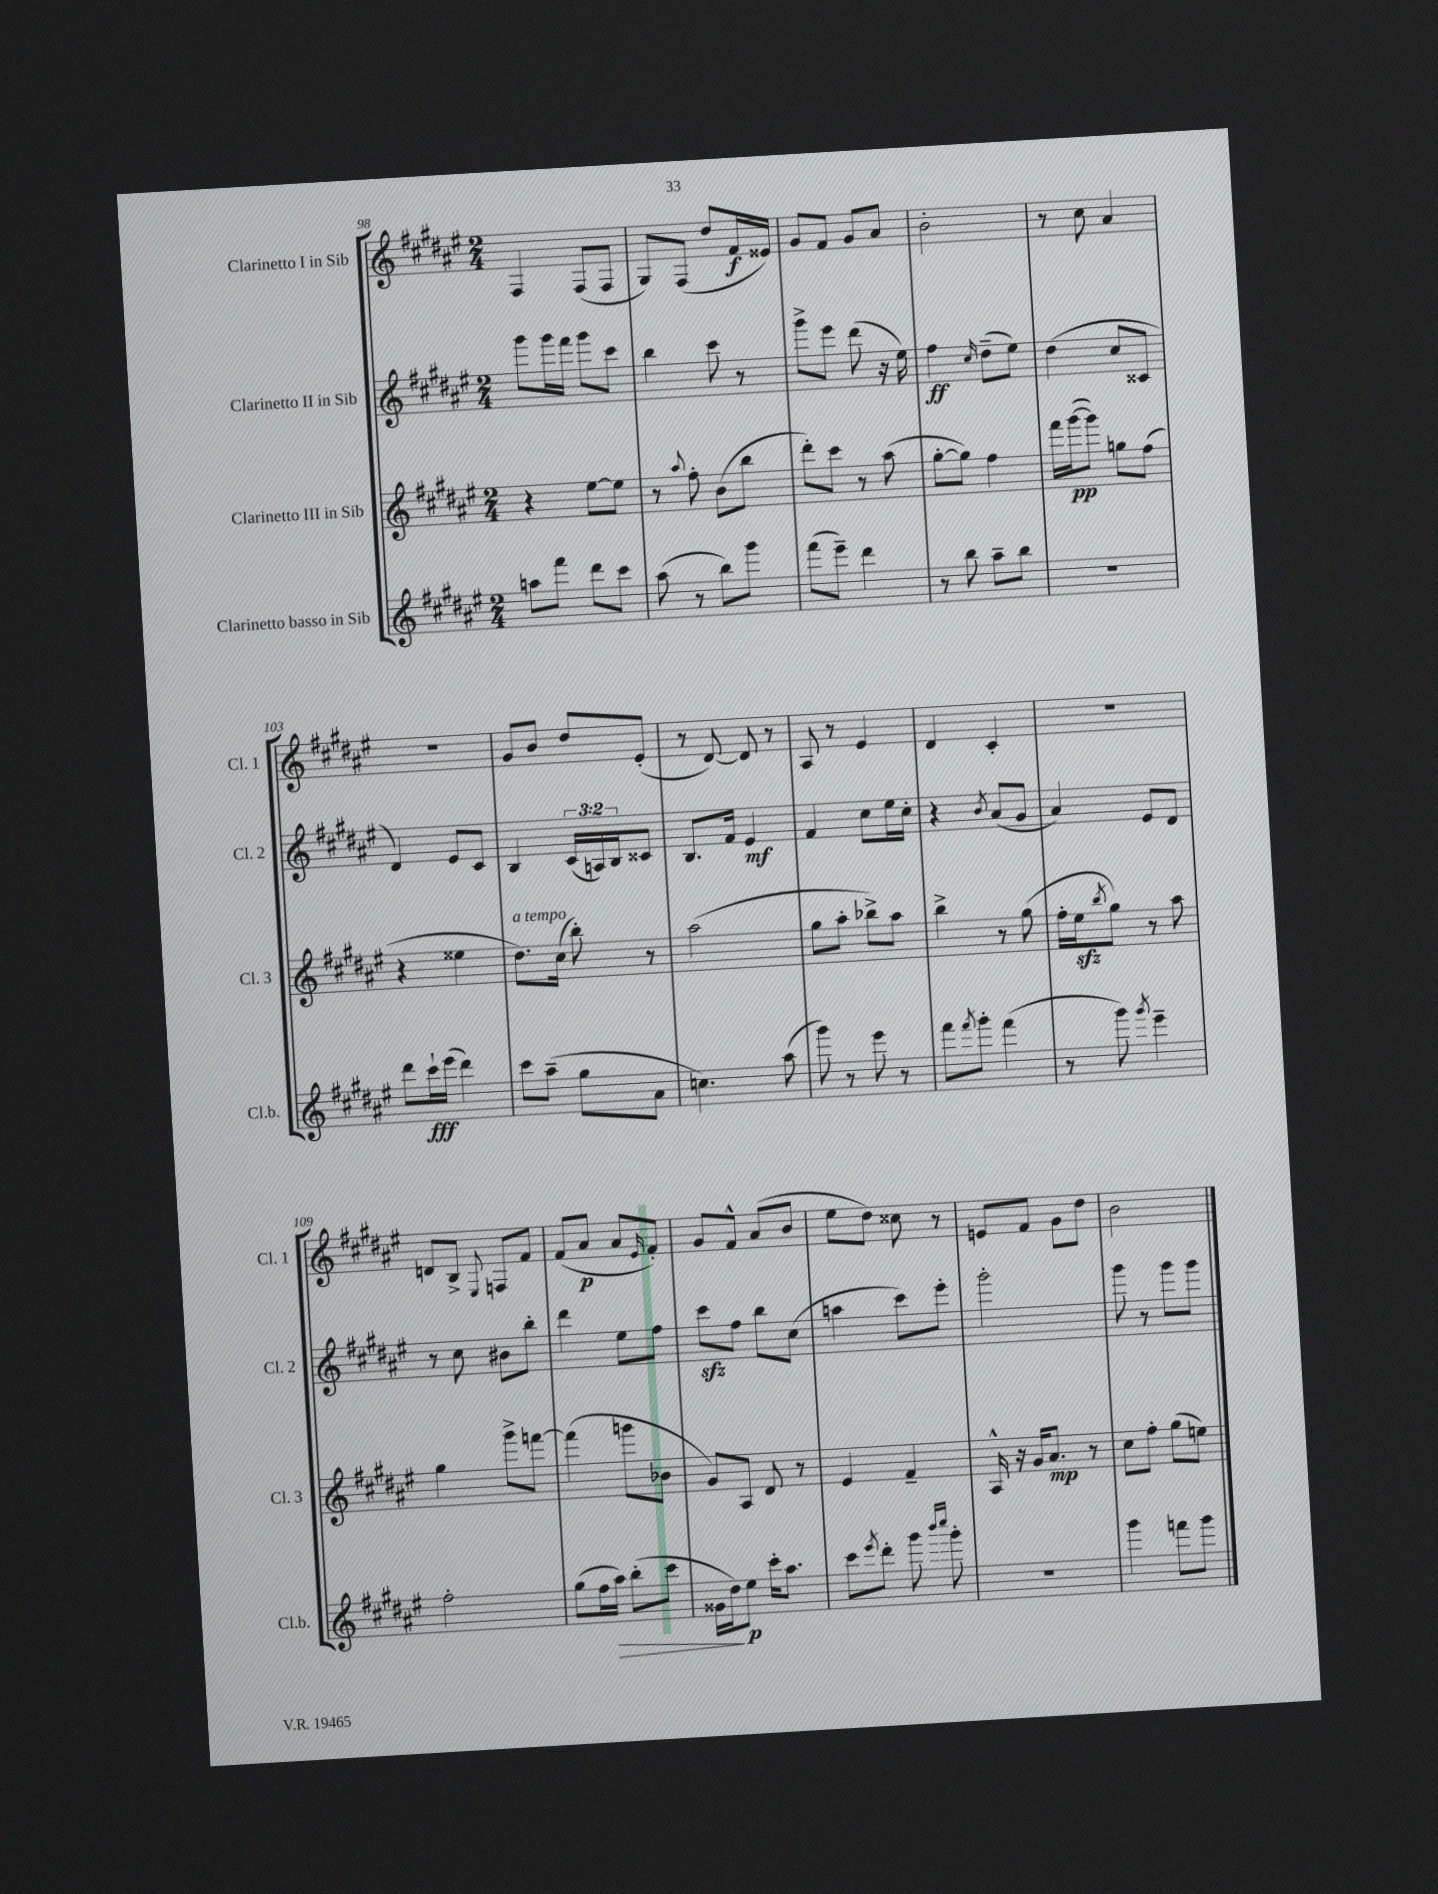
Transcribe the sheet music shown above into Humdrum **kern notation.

**kern	**dynam	**kern	**dynam	**kern	**dynam	**kern	**dynam
*part4	*part4	*part3	*part3	*part2	*part2	*part1	*part1
*staff4	*staff4	*staff3	*staff3	*staff2	*staff2	*staff1	*staff1
*I"Clarinetto basso in Sib	*	*I"Clarinetto III in Sib	*	*I"Clarinetto II in Sib	*	*I"Clarinetto I in Sib	*
*I'Cl.b.	*	*I'Cl. 3	*	*I'Cl. 2	*	*I'Cl. 1	*
*clefG2	*	*clefG2	*	*clefG2	*	*clefG2	*
*k[f#c#g#d#a#e#]	*	*k[f#c#g#d#a#e#]	*	*k[f#c#g#d#a#e#]	*	*k[f#c#g#d#a#e#]	*
*M2/4	*	*M2/4	*	*M2/4	*	*M2/4	*
=98	=98	=98	=98	=98	=98	=98	=98
8aan\L	.	4r	.	8ggg#\L	.	4F#/	.
8fff#\J	.	.	.	16ggg#\L	.	.	.
.	.	.	.	16fff#\JJ	.	.	.
8ddd#\L	.	[8ee#\L	.	8ggg#\L	.	(8F#/L	.
8ccc#\J	.	8ee#\J]	.	8ccc#\J	.	8F#/J	.
=99	=99	=99	=99	=99	=99	=99	=99
(8aa#\	.	8r	.	4bb\	.	8G#/L)	.
.	.	8qqaa#/	.	.	.	.	.
8r	.	8ff#'\	.	.	.	(8F#/J	.
8bb\L)	.	(8b\L	.	8ccc#\	.	8dd#/L	.
8ggg#\J	.	8bb\J	.	8r	.	16f#/L	f
.	.	.	.	.	.	16e##X/JJ)	.
=100	=100	=100	=100	=100	=100	=100	=100
(8fff#\L	.	8ddd#'\L)	.	8ggg#^\L	.	8g#/L	.
8eee#~\J)	.	8ccc#\J	.	8eee#\J	.	8f#/J	.
4ddd#\	.	8r	.	(8ddd#\	.	8g#/L	.
.	.	(8aa#\	.	16r	.	8a#/J	.
.	.	.	.	16ee#\)	.	.	.
=101	=101	=101	=101	=101	=101	=101	=101
8r	.	[8gg#'\L	.	4ff#\	ff	2b'\	.
8bb\	.	8gg#\J])	.	.	.	.	.
.	.	.	.	16qqcc#/	.	.	.
8aa#~\L	.	4ff#\	.	(8dd#~\L	.	.	.
8bb\J	.	.	.	8ee#\J)	.	.	.
=102	=102	=102	=102	=102	=102	=102	=102
2r	.	16fff#\LL	.	(4dd#\	.	8r	.
.	.	([16ggg#\J	pp	.	.	.	.
.	.	8ggg#\J])	.	.	.	8cc#\	.
.	.	8ggn\L	.	8cc#/L	.	4a#/	.
.	.	(8ff#\J	.	8c##X/J	.	.	.
!!LO:LB:g=z
=103	=103	=103	=103	=103	=103	=103	=103
8ddd#\L	.	4r	.	4d#/)	.	2r	.
16ccc#`\L	fff	.	.	.	.	.	.
(16eee#\JJ	.	.	.	.	.	.	.
4ddd#\)	.	4ee##X\	.	8e#/L	.	.	.
.	.	.	.	8c#/J	.	.	.
=104	=104	=104	=104	=104	=104	=104	=104
!	!	!LO:TX:a:i:t=a tempo	!	!	!	!	!
8ccc#\L	.	8.dd#\L)	.	4B/	.	8g#/L	.
(8aa#~\J	.	.	.	.	.	8b/J	.
.	.	(16cc#\Jk	.	.	.	.	.
8gg#\L	.	8bb'\)	.	(24c#/LL	.	8dd#/L	.
.	.	.	.	24An/)	.	.	.
.	.	.	.	24B/J	.	.	.
8a#\J	.	8r	.	8c##X/J	.	(8e#'/J	.
=105	=105	=105	=105	=105	=105	=105	=105
4.ccn\)	.	(2aa#\	.	8.B/L	.	8r	.
.	.	.	.	.	.	[8d#/)	.
.	.	.	.	16f#/Jk	.	.	.
.	.	.	.	4e#/	mf	8d#/]	.
(8aa#\	.	.	.	.	.	8r	.
=106	=106	=106	=106	=106	=106	=106	=106
8ggg#\)	.	8gg#\L	.	4f#/	.	8A#/	.
8r	.	8aa#'\J	.	.	.	8r	.
8eee#\	.	8bb-X^\L)	.	8cc#\L	.	4e#/	.
8r	.	8aa#\J	.	16ee#\L	.	.	.
.	.	.	.	16cc#'\JJ	.	.	.
=107	=107	=107	=107	=107	=107	=107	=107
8fff#\L	.	4bb^\	.	4r	.	4d#/	.
8qfff#/	.	.	.	.	.	.	.
8ggg#'\J	.	.	.	.	.	.	.
.	.	.	.	8qb/	.	.	.
(4fff#\	.	8r	.	(8a#/L	.	4c#'/	.
.	.	(8gg#\	.	8g#/J	.	.	.
=108	=108	=108	=108	=108	=108	=108	=108
8r	.	16ff#'\LL	.	4a#/)	.	2r	.
.	.	16ee#zz\J	.	.	.	.	.
.	.	8qbb/	.	.	.	.	.
8ggg#\)	.	8gg#\J)	.	.	.	.	.
8qggg#/	.	.	.	.	.	.	.
4eee#~\	.	8r	.	8e#/L	.	.	.
.	.	8aa#\	.	8d#/J	.	.	.
!!LO:LB:g=z
=109	=109	=109	=109	=109	=109	=109	=109
2ff#'\	.	4gg#\	.	8r	.	8dn/L	.
.	.	.	.	8cc#\	.	8B^/J	.
.	.	.	.	.	.	8qqE#/	.
.	.	8ggg#^\L	.	8b#X\L	.	8Fn/L	.
.	.	[8fffn\J	.	8bb'\J	.	8f#/J	.
=110	=110	=110	=110	=110	=110	=110	=110
(8gg#\L	.	(4fff\]	.	4ddd#\	.	(8f#/L	.
16ff#\L	.	.	.	.	.	8a#/J	p
!	!LO:HP:b	!	!	!	!	!	!
16aa#\JJ)	>	.	.	.	.	.	.
(8bb'\L	.	8gggn\L	.	8ee#\L	.	8a#/L	.
.	.	.	.	.	.	16qqe#/	.
8ccc#\J	.	8b-X\J	.	8ff#\J	.	8f#'/J)	.
=111	=111	=111	=111	=111	=111	=111	=111
16g##X\LL	.	8g#/L)	.	8ccc#zz\L	.	8g#/L	.
16dd#\J)	.	.	.	.	.	.	.
8ee#\J	] p	8A#/J	.	8ff#\J	.	8f#^^/J	.
16ccc#'\KL	.	8d#/	.	8bb\L	.	(8a#/L	.
8.aa#\J	.	.	.	.	.	.	.
.	.	8r	.	(8cc#\J	.	8b/J	.
=112	=112	=112	=112	=112	=112	=112	=112
8ccc#\L	.	4e#/	.	4aan\	.	8ee#\L	.
8qeee#/	.	.	.	.	.	.	.
8ddd#'\J	.	.	.	.	.	8dd#\J)	.
8ggg#\	.	4f#~/	.	8ccc#\L)	.	8cc##X\	.
16qqbbb/LL	.	.	.	.	.	.	.
16qqcccc#/JJ	.	.	.	.	.	.	.
8ggg#'\	.	.	.	8eee#'\J	.	8r	.
=113	=113	=113	=113	=113	=113	=113	=113
2r	.	16A#^^/	.	2ggg#'\	.	8en/L	.
.	.	16r	.	.	.	.	.
.	.	16g#/KL	.	.	.	8f#/J	.
.	.	8.a#/J	mp	.	.	.	.
.	.	.	.	.	.	8g#\L	.
.	.	8r	.	.	.	8dd#\J	.
=114	=114	=114	=114	=114	=114	=114	=114
4ggg#\	.	8cc#\L	.	8ggg#\	.	2b\	.
.	.	8ff#'\J	.	8r	.	.	.
8fffn\L	.	(8gg#\L	.	8ggg#\L	.	.	.
8ggg#\J	.	8een\J)	.	8ggg#\J	.	.	.
==	==	==	==	==	==	==	==
*-	*-	*-	*-	*-	*-	*-	*-
